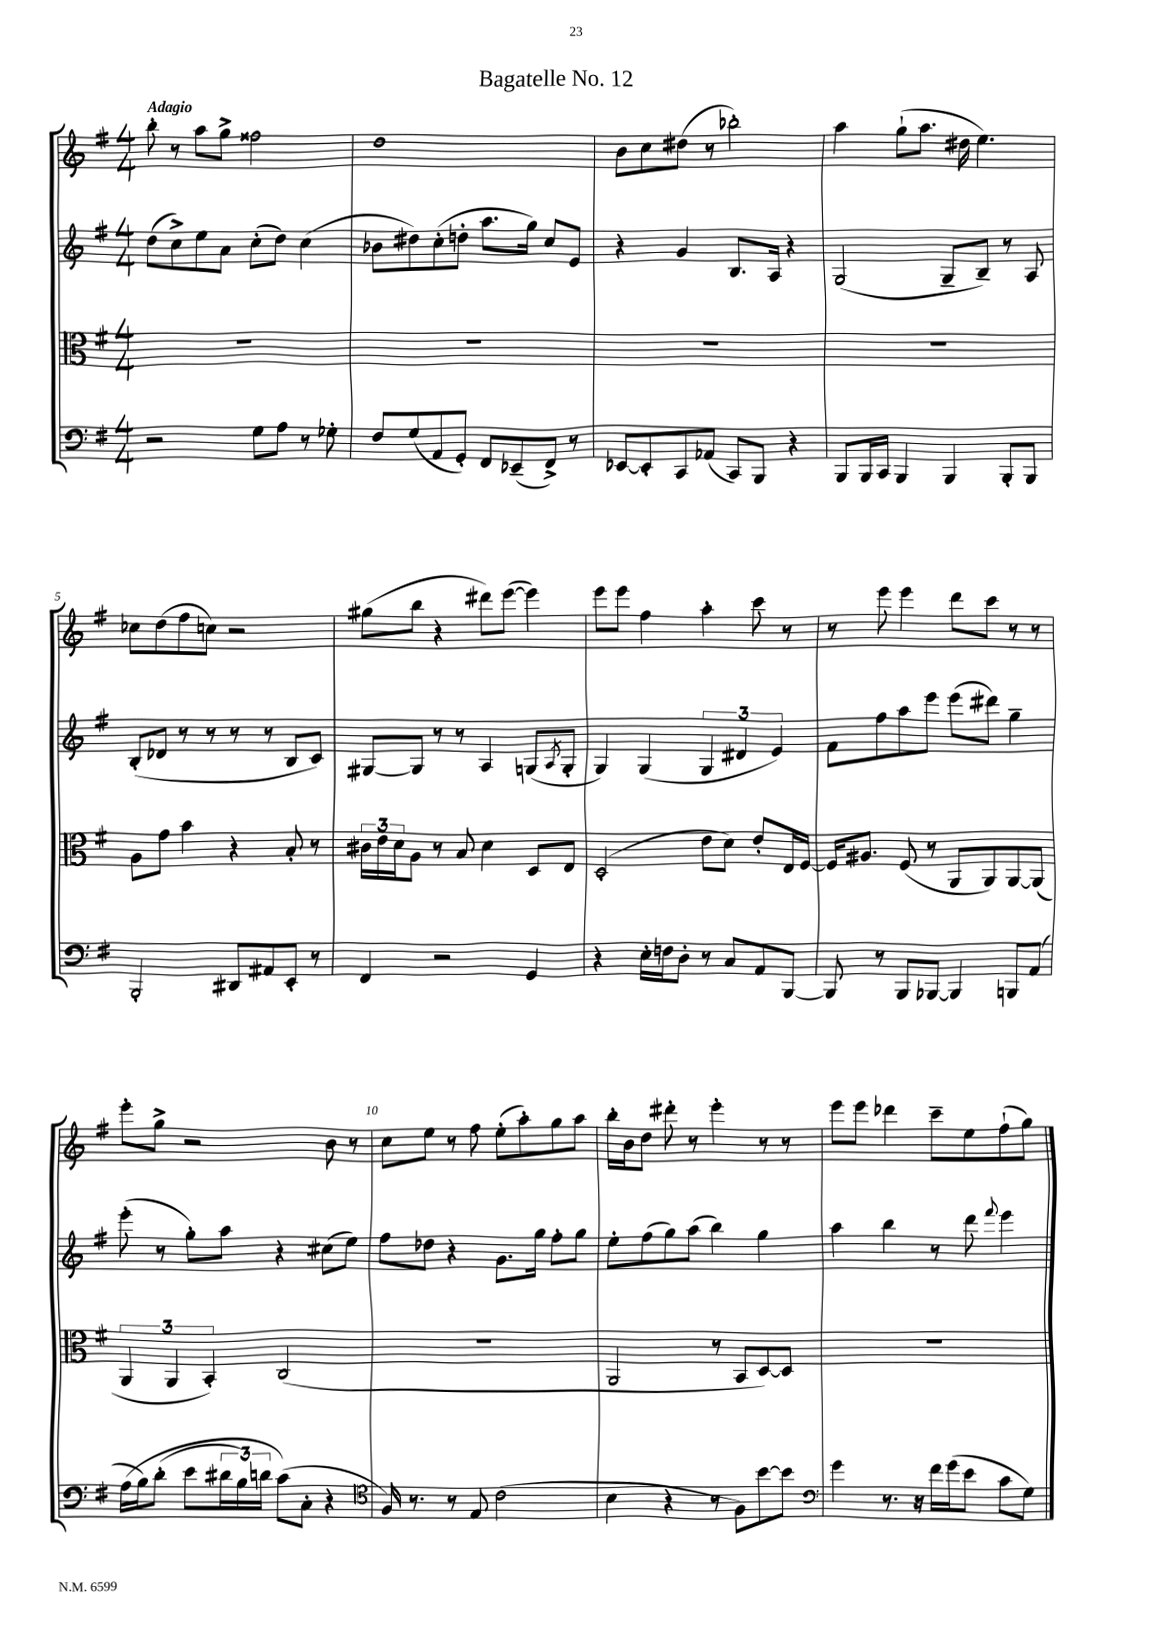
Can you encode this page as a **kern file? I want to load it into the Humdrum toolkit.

**kern	**kern	**kern	**kern
*staff4	*staff3	*staff2	*staff1
*clefF4	*clefC3	*clefG2	*clefG2
*k[f#]	*k[f#]	*k[f#]	*k[f#]
*M4/4	*M4/4	*M4/4	*M4/4
2r	1r	(8dd\L	8bb'\
.	.	8cc^\)	8r
.	.	8ee\	8aa\L
.	.	8a\J	8gg^\J
8G\L	.	(8cc'\L	2ff##\
8A\J	.	8dd\J)	.
8r	.	(4cc\	.
8G-'\	.	.	.
=	=	=	=
8F#/L	1r	8b-\L	1dd
(8G/	.	8dd#\)	.
8AA/	.	(8cc'\	.
8GG'/J)	.	8dd'\J	.
8FF#/L	.	8.aa\L	.
(8EE-~/	.	.	.
.	.	16gg\Jk)	.
8FF#^/J)	.	8cc/L	.
8r	.	8e/J	.
=	=	=	=
[8EE-/L	1r	4r	8b\L
8EE-'/]	.	.	8cc\
8CC/	.	4g/	(8dd#\J
(8AA-/J	.	.	8r
8CC/L)	.	8.B/L	2bb-'\)
8BBB/J	.	.	.
.	.	16A/Jk	.
4r	.	4r	.
=	=	=	=
8BBB/L	1r	(2G/	4aa\
16BBB/L	.	.	.
16CC/JJ	.	.	.
4BBB/	.	.	(8gg`\L
.	.	.	8.aa\J
4BBB/	.	8G~/L	.
.	.	.	16dd#\
.	.	8B~/J)	4.ee\)
8BBB'/L	.	8r	.
8BBB/J	.	8A/	.
=	=	=	=
2BBB'/	8A\L	(8B'/L	8cc-\L
.	8g\J	8d-/J	(8dd\
.	4b\	8r	8ff#\
.	.	8r	8cc\J)
8DD#/L	4r	8r	2r
8AA#/	.	8r	.
8EE'/J	8B'/	8B/L	.
8r	8r	8c/J)	.
=	=	=	=
4FF#/	24c#\LL	[8G#/L	(8gg#\L
.	24e\	.	.
.	24d\J	.	.
.	8A\J	8G#/]J	8bb\J
2r	8r	8r	4r
.	8B/	8r	.
.	4d\	4A/	8ddd#\L)
.	.	.	([8eee\J
4GG/	8D/L	(8G/L	4eee\])
.	.	8qA/	.
.	8E/J	8G'/J	.
=	=	=	=
4r	(2D'/	4G/)	8eee\L
.	.	.	8eee\J
16E'\LL	.	(4G/	4ff#\
16F\J	.	.	.
8D'\J	.	.	.
8r	8e\L	6G/	4aa'\
8C/L	8d\J)	.	.
.	.	6d#/	.
8AA/	8e'/L	.	8ccc\
.	.	6e/)	.
[8BBB/J	16E/L	.	8r
.	[16F#/JJ	.	.
=	=	=	=
8BBB/]	16F#/]LK	8f#\L	8r
.	8.A#/J	.	.
8r	.	8ff#\	8eee\
8BBB/L	(8F#/	8aa\	4eee\
[8BBB-/J	8r	8eee\J	.
4BBB-/]	8AA/L	(8eee\L	8ddd\L
.	8AA/)	8ddd#\J)	8ccc\J
8BBB/L	[8AA/	4gg~\	8r
(8AA/J	(8AA/]J	.	8r
=	=	=	=
&(16A\LL	6AA/	(8eee'\	8eee'\L
16B\J)	.	.	.
(8d'\J	.	8r	8gg^\J
.	6AA/	.	.
8e\L	.	8gg'\L)	2r
.	6BB'/)	.	.
24d#\L	.	8aa\J	.
24B\)	.	.	.
24d\JJ	.	.	.
(8c\L&)	(2C/	4r	.
8C'\J	.	.	.
4r	.	(8cc#\L	8b\
.	.	8ee\J)	8r
=	=	=	=
*clefC4	*	*	*
16F#/)	1r	8ff#\L	8cc\L
8.r	.	.	.
.	.	8dd-\J	8ee\J
8r	.	4r	8r
8E/	.	.	8ff#\
(2c\	.	8.g\L	(8ee'\L
.	.	.	8aa'\)
.	.	16gg\Jk	.
.	.	8ff#'\L	8gg\
.	.	8gg\J	8aa\J
=	=	=	=
4B\	2AA/	8ee'\L	16bb'\LL
.	.	.	16b\J
.	.	(8ff#\	8dd\J
4r	.	8gg\)	8ddd#'\
.	.	(8aa\J	8r
8r	8r	4bb\)	4eee'\
8F#\L)	8BB/L	.	.
[8b\	[8D/)	4gg\	8r
8b\]J	8D/]J	.	8r
=	=	=	=
*clefF4	*	*	*
4g\	1r	4aa\	8eee\L
.	.	.	8eee\J
8.r	.	4bb\	4ddd-\
16r	.	.	.
16f#\LL	.	8r	8ccc~\L
(16g\J	.	.	.
8e\J	.	8ddd\	8ee\
.	.	8qqfff#/	.
8c\L	.	4eee\	(8ff#`\
8G\J)	.	.	8gg\J)
==	==	==	==
*-	*-	*-	*-
